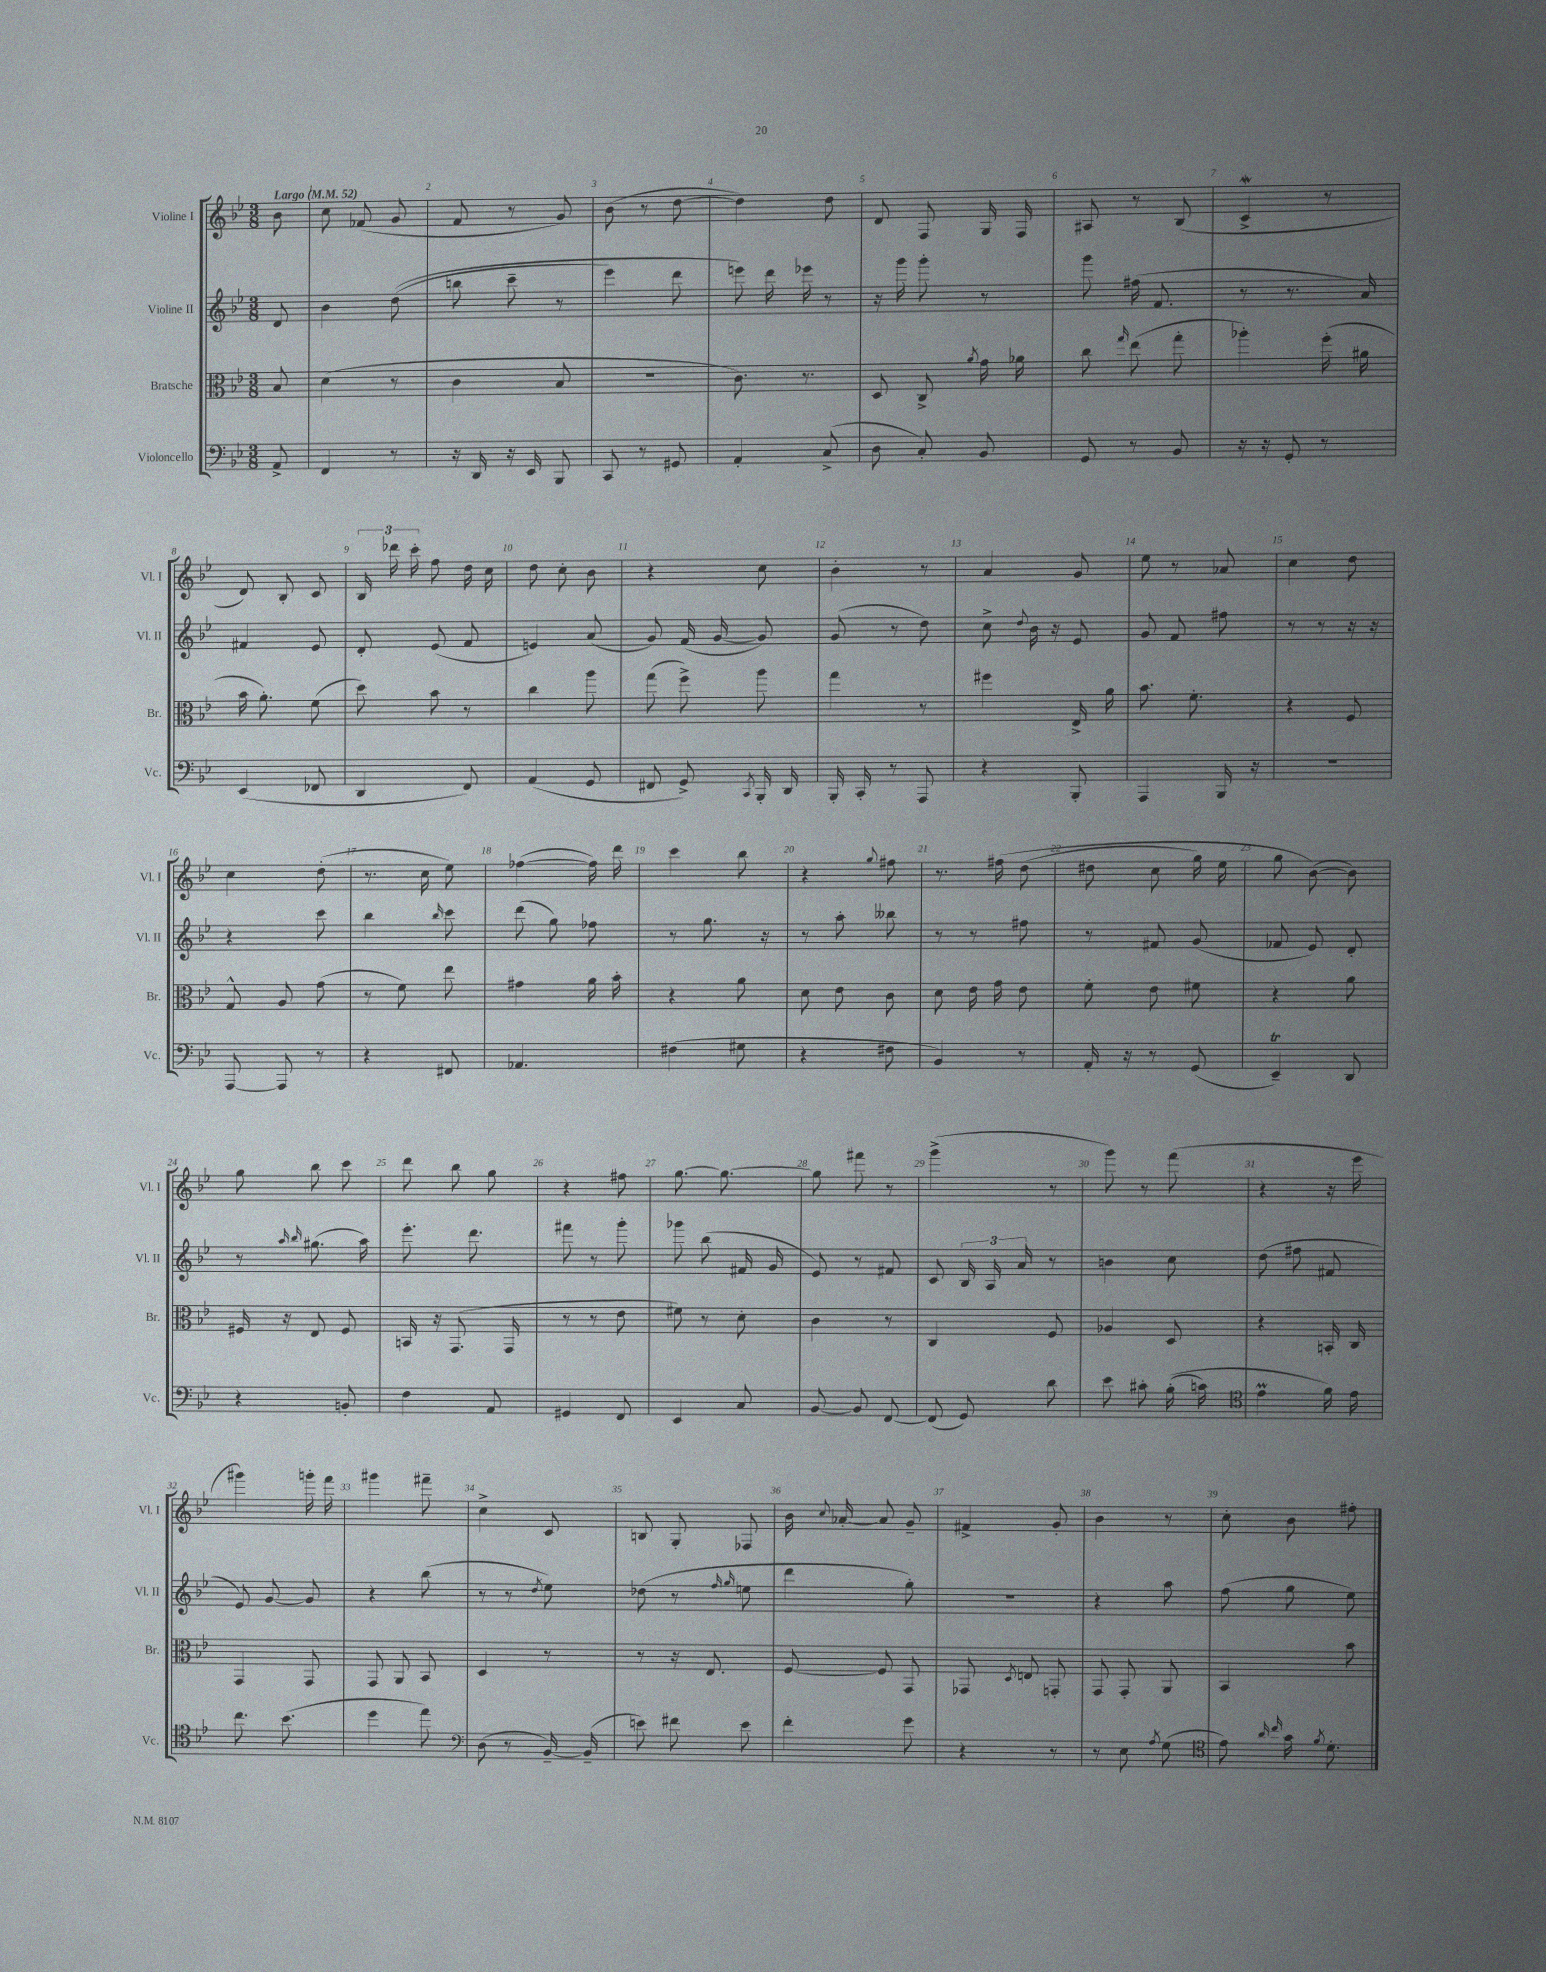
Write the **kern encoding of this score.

**kern	**kern	**kern	**kern
*part4	*part3	*part2	*part1
*staff4	*staff3	*staff2	*staff1
*I"Violoncello	*I"Bratsche	*I"Violine II	*I"Violine I
*I'Vc.	*I'Br.	*I'Vl. II	*I'Vl. I
*clefF4	*clefC3	*clefG2	*clefG2
*k[b-e-]	*k[b-e-]	*k[b-e-]	*k[b-e-]
*M3/8	*M3/8	*M3/8	*M3/8
*MM52	*MM52	*MM52	*MM52
=	=	=	=
!	!	!	!LO:TX:a:B:t=Largo
8AA^/	8B-/	8d/	8b-\
=1	=1	=1	=1
4FF/	(4d\	4b-\	8cc\
.	.	.	(8f-X/
8r	8r	((8dd\	8g/
=2	=2	=2	=2
16r	4c\	8bbn\	8f/
16DD/	.	.	.
16r	.	8ccc~\	8r
16EE-/	.	.	.
8BBB-/	8B-/	8r	8g/)
=3	=3	=3	=3
8CC/	4.r	4eee-\)	(8b-\
8r	.	.	8r
8GG#X/	.	8ddd\	[8dd\
=4	=4	=4	=4
4AA'/	8.c\)	8eeen\)	4dd\])
.	.	16ddd\	.
.	8.r	16eee-X\	.
(8C^/	.	8r	8dd\
=5	=5	=5	=5
8D\	8D/	16r	8d/
.	.	16ggg\	.
8C'/)	8C^/	8ggg'\	8F/
.	8qa/	.	.
8BB-/	16g\	8r	16G/
.	16a-X\	.	16F/
=6	=6	=6	=6
8GG/	8cc\	8ggg\	8A#X/
.	16qqgg/	.	.
8r	(8ee-\	(16ff#X\	8r
.	.	8.f/	.
8BB-/	8gg'\	.	(8B-/
=7	=7	=7	=7
16r	4aa-X'\)	8r	4cW^/
16r	.	.	.
8GG'/	.	8.r	.
8r	(16ff'\	.	8r
.	16a#X\	16a/)	.
!!LO:LB:g=z
=8	=8	=8	=8
(4EE-/	16b-\	4f#X/	8d/)
.	8.a'\)	.	.
.	.	.	8B-'/
8FF-X/	(8f\	8e-/	8c/
=9	=9	=9	=9
4DD/	8dd\)	8d'/	24B-/
.	.	.	24ddd-X\
.	.	.	24ccc'\
.	8b-\	(8e-/	8ff\
8FF/)	8r	8f/	16dd\
.	.	.	16cc\
=10	=10	=10	=10
(4AA/	4cc\	4en/)	8dd\
.	.	.	8cc'\
8GG/	8aa\	(8a/	8b-\
=11	=11	=11	=11
8FF#X/	(8gg\	8g/)	4r
8GG^/)	8ff^\)	(16f/	.
.	.	[16g/	.
8qCC/	.	.	.
16BBB-'/	8aa\	8g/])	8cc\
16DD/	.	.	.
=12	=12	=12	=12
16BBB-'/	4gg\	(8g/	4b-'\
16CC'/	.	.	.
8r	.	8r	.
8AAA/	8r	8dd\)	8r
=13	=13	=13	=13
4r	4ff#X\	8cc^\	4a/
.	.	8qqdd/	.
.	.	16b-\	.
.	.	16r	.
8BBB-'/	16E-^/	8e-/	8g/
.	16a\	.	.
=14	=14	=14	=14
4AAA/	8.b-\	8g/	8ee-\
.	.	8f/	8r
.	8.f'\	.	.
16BBB-/	.	8ff#X\	8a-X/
16r	.	.	.
=15	=15	=15	=15
4.r	4r	8r	4cc\
.	.	8r	.
.	8F/	16r	8dd\
.	.	16r	.
!!LO:LB:g=z
=16	=16	=16	=16
[8AAA/	8G^^/	4r	4cc\
8AAA/]	8A/	.	.
8r	(8g\	8ccc\	(8dd'\
=17	=17	=17	=17
4r	8r	4bb-\	8.r
.	8f\)	.	.
.	.	.	16cc\
.	.	16qqbb-/	.
8FF#X/	8ee-\	8ccc\	8ee-\)
=18	=18	=18	=18
4.AA-X/	4g#X\	(8ddd\	([4ff-X\
.	.	8gg\)	.
.	16a\	8ff-X\	16ff-\])
.	16b-'\	.	16ddd\
=19	=19	=19	=19
(4F#X\	4r	8r	4ccc\
.	.	8.gg\	.
8G#X\	8a\	.	8bb-\
.	.	16r	.
=20	=20	=20	=20
4r	8d\	8r	4r
.	8e-\	8aa'\	.
.	.	.	8qqgg/
8F#X\	8c\	8bb--X\	8ff#X\
=21	=21	=21	=21
4BB-/)	8d\	8r	8.r
.	16e-\	8r	.
.	16g\	.	(16ff#X\
8r	8e-\	8ff#X\	(8dd\
=22	=22	=22	=22
16AA'/	8f'\	8r	8dd#X\
16r	.	.	.
8r	8e-\	8f#X/	8cc\
(8GG/	8f#X\	(8g/	16gg\)
.	.	.	16ee-\
=23	=23	=23	=23
4EE-T~/)	4r	8f-X/	8gg\
.	.	8e-/)	([8b-\)
8DD/	8a\	8d'/	8b-\])
!!LO:LB:g=z
=24	=24	=24	=24
4r	16F#X/	8r	8gg\
.	16r	.	.
.	.	16qqaa/	.
.	.	16qqbb-/	.
.	8E-/	(8.gg#X\	8bb-\
8BBn'/	8F#/	.	8ccc\
.	.	16aa\)	.
=25	=25	=25	=25
4F\	16BBn/	8.eee-'\	8ddd\
.	16r	.	.
.	(8.GG/	.	8bb-\
.	.	8.ddd\	.
8AA/	.	.	8gg\
.	16GG/	.	.
=26	=26	=26	=26
4GG#X/	8r	8fff#X\	4r
.	8r	8r	.
8FF/	8e-\	8ggg'\	8ff#X\
=27	=27	=27	=27
4EE-/	8f#X\)	8ggg-X\	[8.gg\
.	8r	(8bb-\	.
.	.	.	8.gg\_
8C/	8d'\	16f#X/	.
.	.	16g/	.
=28	=28	=28	=28
[8BB-/	4c\	8e-/)	8gg\]
8BB-/]	.	8r	8fff#X\
[8FF/	8r	8f#X/	8r
=29	=29	=29	=29
(8FF/]	4C/	8c/	(4ggg^\
8GG/)	.	24B-/	.
.	.	24A/	.
.	.	24a/	.
8d\	8F/	8r	8r
=30	=30	=30	=30
8e-\	4A-X/	4bn\	8ggg\)
8c#X'\	.	.	8r
((16B-'\	8D/	8cc\	(8fff\
16cn\)	.	.	.
=31	=31	=31	=31
*clefC4	*	*	*
4e-M\	4r	(8dd\	4r
.	.	8ff#X\	.
16f\)	16BBn'/	8f#X/	16r
16e-\	16C/	.	16eee-\
!!LO:LB:g=z
=32	=32	=32	=32
8.cc\	4GG/	8e-/)	4ggg#X\)
.	.	[8g/	.
(8.b-\	.	.	.
.	8GG/	8g/]	16gggn'\
.	.	.	16fff\
=33	=33	=33	=33
4dd\	8GG/	4r	4ggg#X\
.	8AA/	.	.
8ee-\)	8BB-/	(8bb-\	8fff#X~\
=34	=34	=34	=34
*clefF4	*	*	*
(8D\	4D/	8r	4cc^\
8r	.	8r	.
.	.	8qdd/	.
[16BB-~/)	8r	8ee-\)	8c/
(16BB-~/]	.	.	.
=35	=35	=35	=35
8en\)	8r	(8dd-X\	8Bn/
8f#X\	16r	8r	8G'/
.	8.E-/	.	.
.	.	16qqff/	.
.	.	16qqgg/	.
8e\	.	8een\	8F-X/
=36	=36	=36	=36
4f'\	[8F/	4ddd\	16b-\
.	.	.	8qqcc/
.	.	.	[16a-X'/
.	8F/]	.	8a-/]
8g\	8GG/	8gg'\)	8g~/
=37	=37	=37	=37
4r	8GG-X/	4.r	4f#X^/
.	8qD/	.	.
.	8En/	.	.
8r	8GGn'/	.	8g'/
=38	=38	=38	=38
8r	8GG/	4r	4b-\
8E-\	8GG'/	.	.
8qA/	.	.	.
(8G\	8AA/	8aa\	8r
=39	=39	=39	=39
*clefC4	*	*	*
8e-\)	4BB-/	(8ff\	8cc'\
16qqa/	.	.	.
16qqcc/	.	.	.
16g\	.	8gg\	8b-\
8qf/	.	.	.
8.d'\	.	.	.
.	8b-\	8ee-\)	8ff#X'\
==	==	==	==
*-	*-	*-	*-
